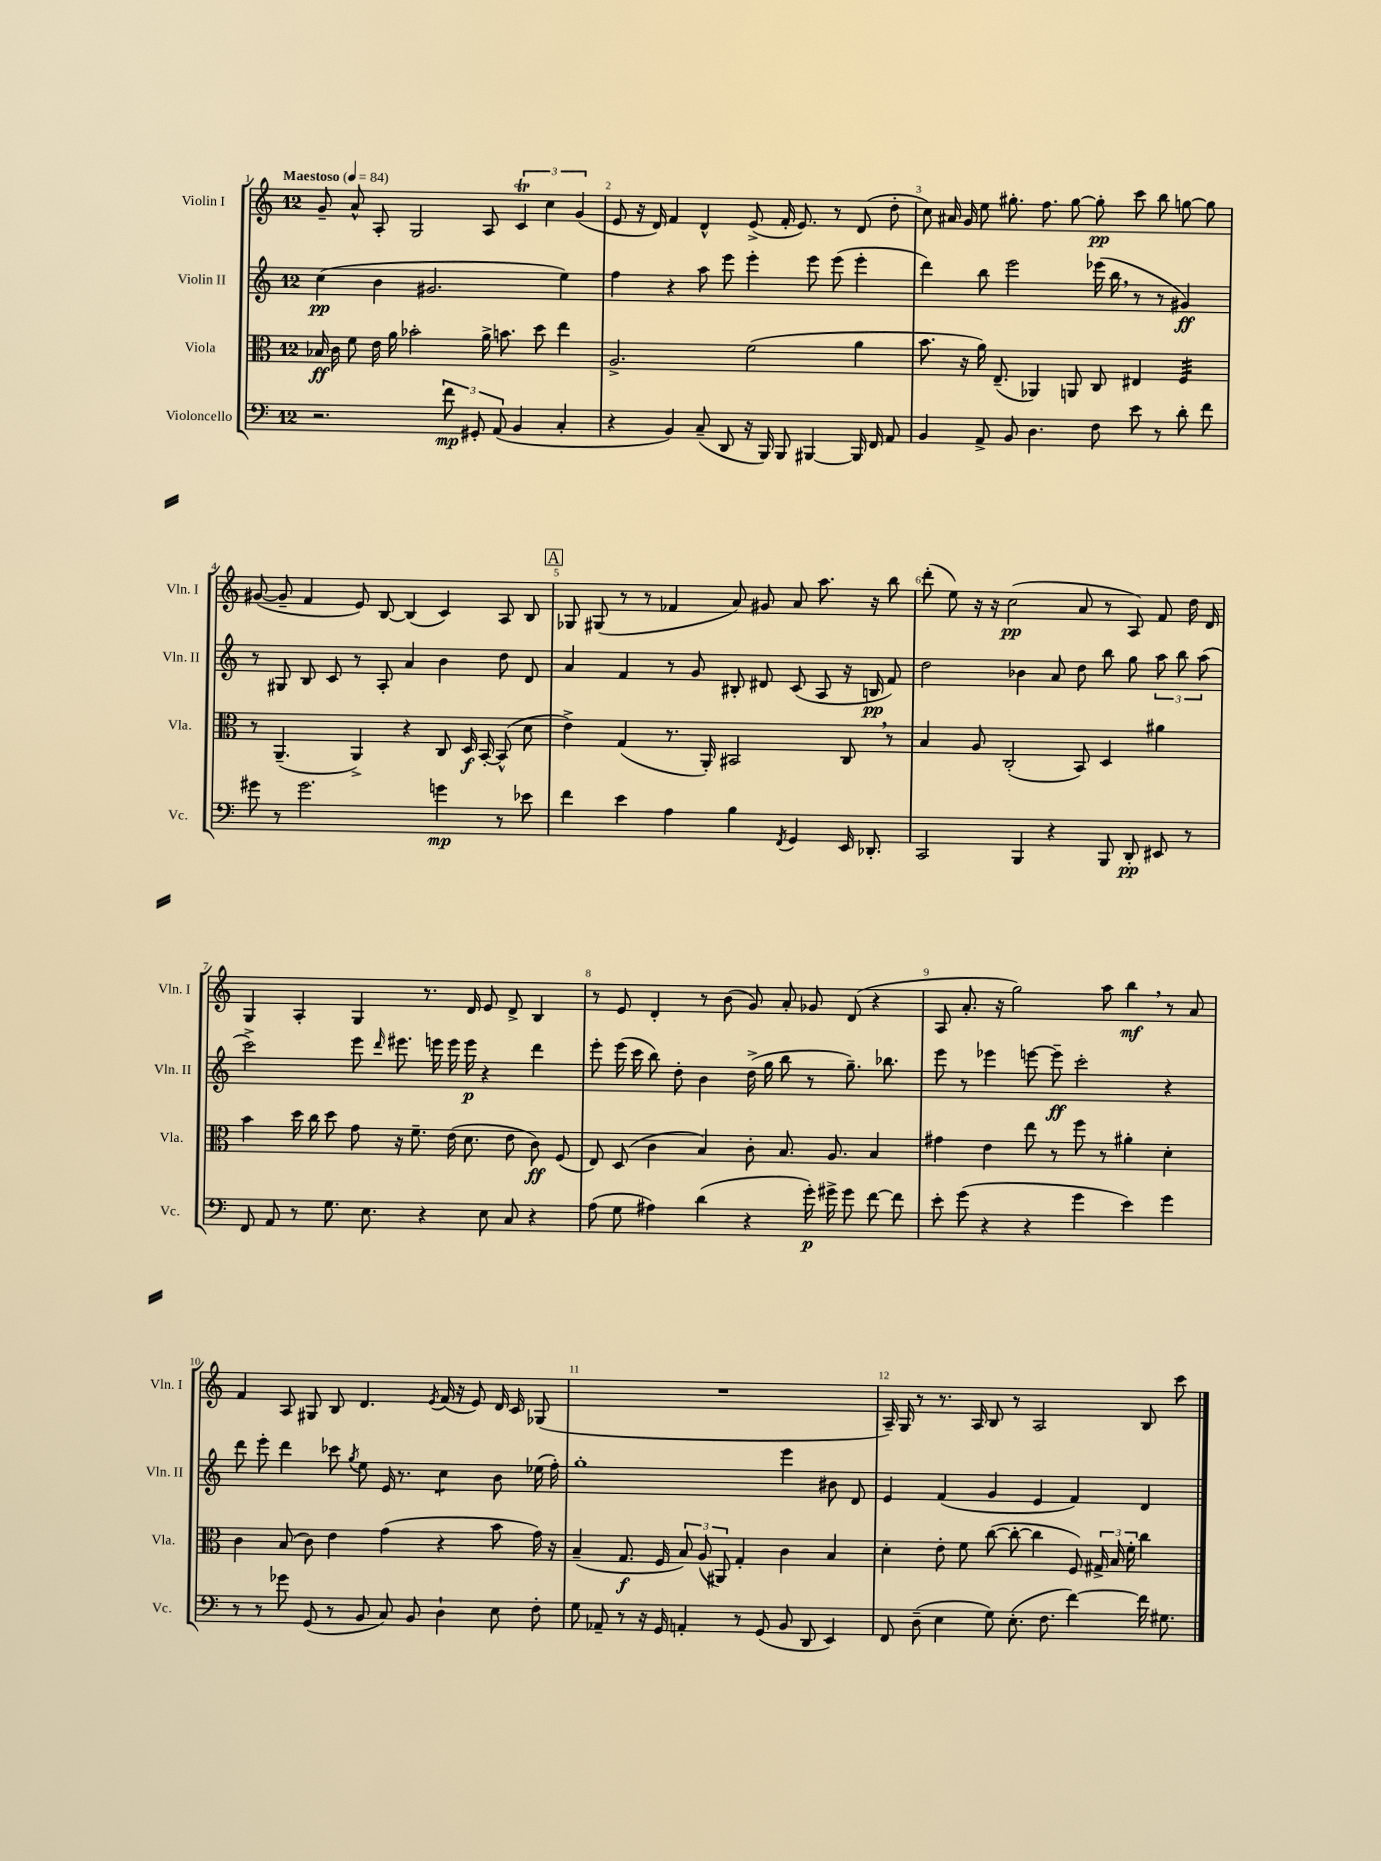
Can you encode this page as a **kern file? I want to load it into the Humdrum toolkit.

**kern	**kern	**kern	**kern
*staff4	*staff3	*staff2	*staff1
*clefF4	*clefC3	*clefG2	*clefG2
*k[]	*k[]	*k[]	*k[]
*M12/8	*M12/8	*M12/8	*M12/8
*MM84	*MM84	*MM84	*MM84
2.r	16B-	(4cc	8g~
.	16c	.	.
.	8f	.	8a^^
.	16e	4b	8A'
.	16a	.	.
.	2b-'	.	2G
.	.	2.g#	.
12f	.	.	.
12GG#'	.	.	.
.	16a^	.	8A
(12AA	.	.	.
.	8.b	.	.
4BB	.	.	6c
.	8dd	.	.
.	.	.	6cc
4C'	4ee	4ee)	.
.	.	.	(6g
=	=	=	=
4r	2.A^	4ff	8e
.	.	.	16r
.	.	.	16d)
4BB)	.	4r	4f
(8C~	.	8aa	4d^^
8DD	.	8eee	.
16r	(2f	4eee'	(8e^
16BBB)	.	.	.
8BBB	.	.	16f'
.	.	.	8.e)
[4BBB#	.	8eee	.
.	.	(8eee	8r
16BBB#]	4a	4eee'	(8d
16FF	.	.	.
8AA	.	.	8dd'
=	=	=	=
4BB	8.b	4ddd)	8cc)
.	.	.	16a#
.	16r	.	16g
8AA^	16a)	8bb	8ee
.	(8.E~	.	.
8BB	.	2eee	8.gg#'
4.D	4AA-)	.	.
.	.	.	8.ff
.	8AA	.	[8gg#
8F	8C	(16eee-	8gg#']
.	.	16bb	.
8e	4E#	8r	8ccc
8r	.	8r	8bb
8d'	4F	4g#)	[8gg
8f	.	.	8gg]
=	=	=	=
8g#	8r	8r	([8g#
8r	(4.AA~	8G#	8g#~]
2.g#	.	8B	4f
.	.	8c	.
.	4AA^)	8r	8e)
.	.	8A'	[8B
.	4r	4a	(4B]
4g	8C	4b	4c)
.	16D	.	.
.	[16BB'	.	.
8r	(8BB^^]	8dd	8A
8e-	8d	8d	8B
=	=	=	=
4f	4e^)	4a	8G-
.	.	.	(8G#
4e	(4G	4f	8r
.	.	.	8r
4A	8.r	8r	4f-
.	.	8g	.
.	16AA')	.	.
4B	2BB#	8B#'	8a)
.	.	8d#	8g#
8qFF	.	.	.
4GG	.	(8c	8a
.	.	8A	8.aa
16EE	8C	16r	.
8.DD-'	.	16B	16r
.	8r	8f)	8bb
=	=	=	=
2CC	4B	2dd	(8ddd'
.	.	.	8ee)
.	8A	.	16r
.	.	.	16r
.	(2C'	.	(2cc
4BBB	.	4b-	.
4r	.	8a	.
.	8BB)	8dd	8a
8BBB	4D	8bb	8r
8DD'	.	8gg	8A)
8EE#	4a#	12aa	8f
.	.	12bb	.
8r	.	.	16dd
.	.	(12aa	.
.	.	.	16d
=	=	=	=
8FF	4b	2ccc^)	4G
8AA	.	.	.
8r	16dd	.	4A'
.	16cc	.	.
8.G	8dd	.	.
.	8g	8eee	4G
8.E	.	.	.
.	.	16qqddd	.
.	16r	8.eee#	.
.	8.f~	.	.
4r	.	.	8.r
.	.	16eee	.
.	(16e	16eee	.
.	8.d	16eee	16d
8E	.	4r	8e
8C	8e	.	8d^
4r	8c)	4ddd	4B
.	(8F	.	.
=	=	=	=
(8A	8E)	8eee'	8r
8G	(8D	(16eee	8e
.	.	16ccc	.
4A#)	4c	8bb)	4d'
.	.	8dd'	.
(4d	4B)	4b	8r
.	.	.	(8b
4r	8c'	(16dd^	8g)
.	.	16gg	.
.	8.B	8bb	8a'
16g')	.	8r	8g-
16g#^	8.A	.	.
8g#	.	8.gg~)	(8d
[8f	4B	.	4r
.	.	8.bb-	.
8f]	.	.	.
=	=	=	=
8e'	4g#	8eee	8A
(8g	.	8r	8.a'
4r	4e	4eee-	.
.	.	.	16r
.	.	.	2gg)
4r	8ee	[8eee	.
.	8r	8eee~]	.
4g	8ff	2ccc'	.
.	8r	.	8aa
4e)	4a#'	.	4bb
4g	4d'	4r	8r
.	.	.	8a
=	=	=	=
8r	4c	8ddd	4f
8r	.	8eee'	.
8g-	(8B	4ddd	8A
(8GG	8c)	.	8G#
8r	4e	8ccc-	8B
.	.	8qgg	.
8BB	.	8ee	4.d
8C)	(4g	16e	.
.	.	8.r	.
8BB	.	.	.
.	.	.	8qe
4D`	4r	4cc	(16f
.	.	.	16r
.	.	.	8e)
8E	8b	8b	16d
.	.	.	16c
8F'	16g)	(16ee-	(8G-
.	16r	16ff')	.
=	=	=	=
8G	(4B~	1gg'	1.r
8AA-~	.	.	.
8r	8.G	.	.
16r	.	.	.
16GG	16F	.	.
4AA'	12B)	.	.
.	(12A	.	.
.	12AA#)	.	.
8r	4G'	.	.
(8GG	.	.	.
8BB	4c	4eee	.
8DD	.	.	.
4EE)	4B	8b#	.
.	.	8d	.
=	=	=	=
8FF	4d'	4e	16A~)
.	.	.	16G
(8D~	.	.	8r
4E	8e'	(4f	8.r
.	8f	.	.
.	.	.	16A
8G)	([8cc	4g	8B
(8.E'	8cc'_	.	8r
.	4cc]	4e	2A
8.F	.	.	.
[4f)	8F)	4f)	.
.	24G#^	.	.
.	24B	.	.
.	24f'	.	.
16f]	4cc	4d	8B
8.G#	.	.	.
.	.	.	8ccc
==	==	==	==
*-	*-	*-	*-
